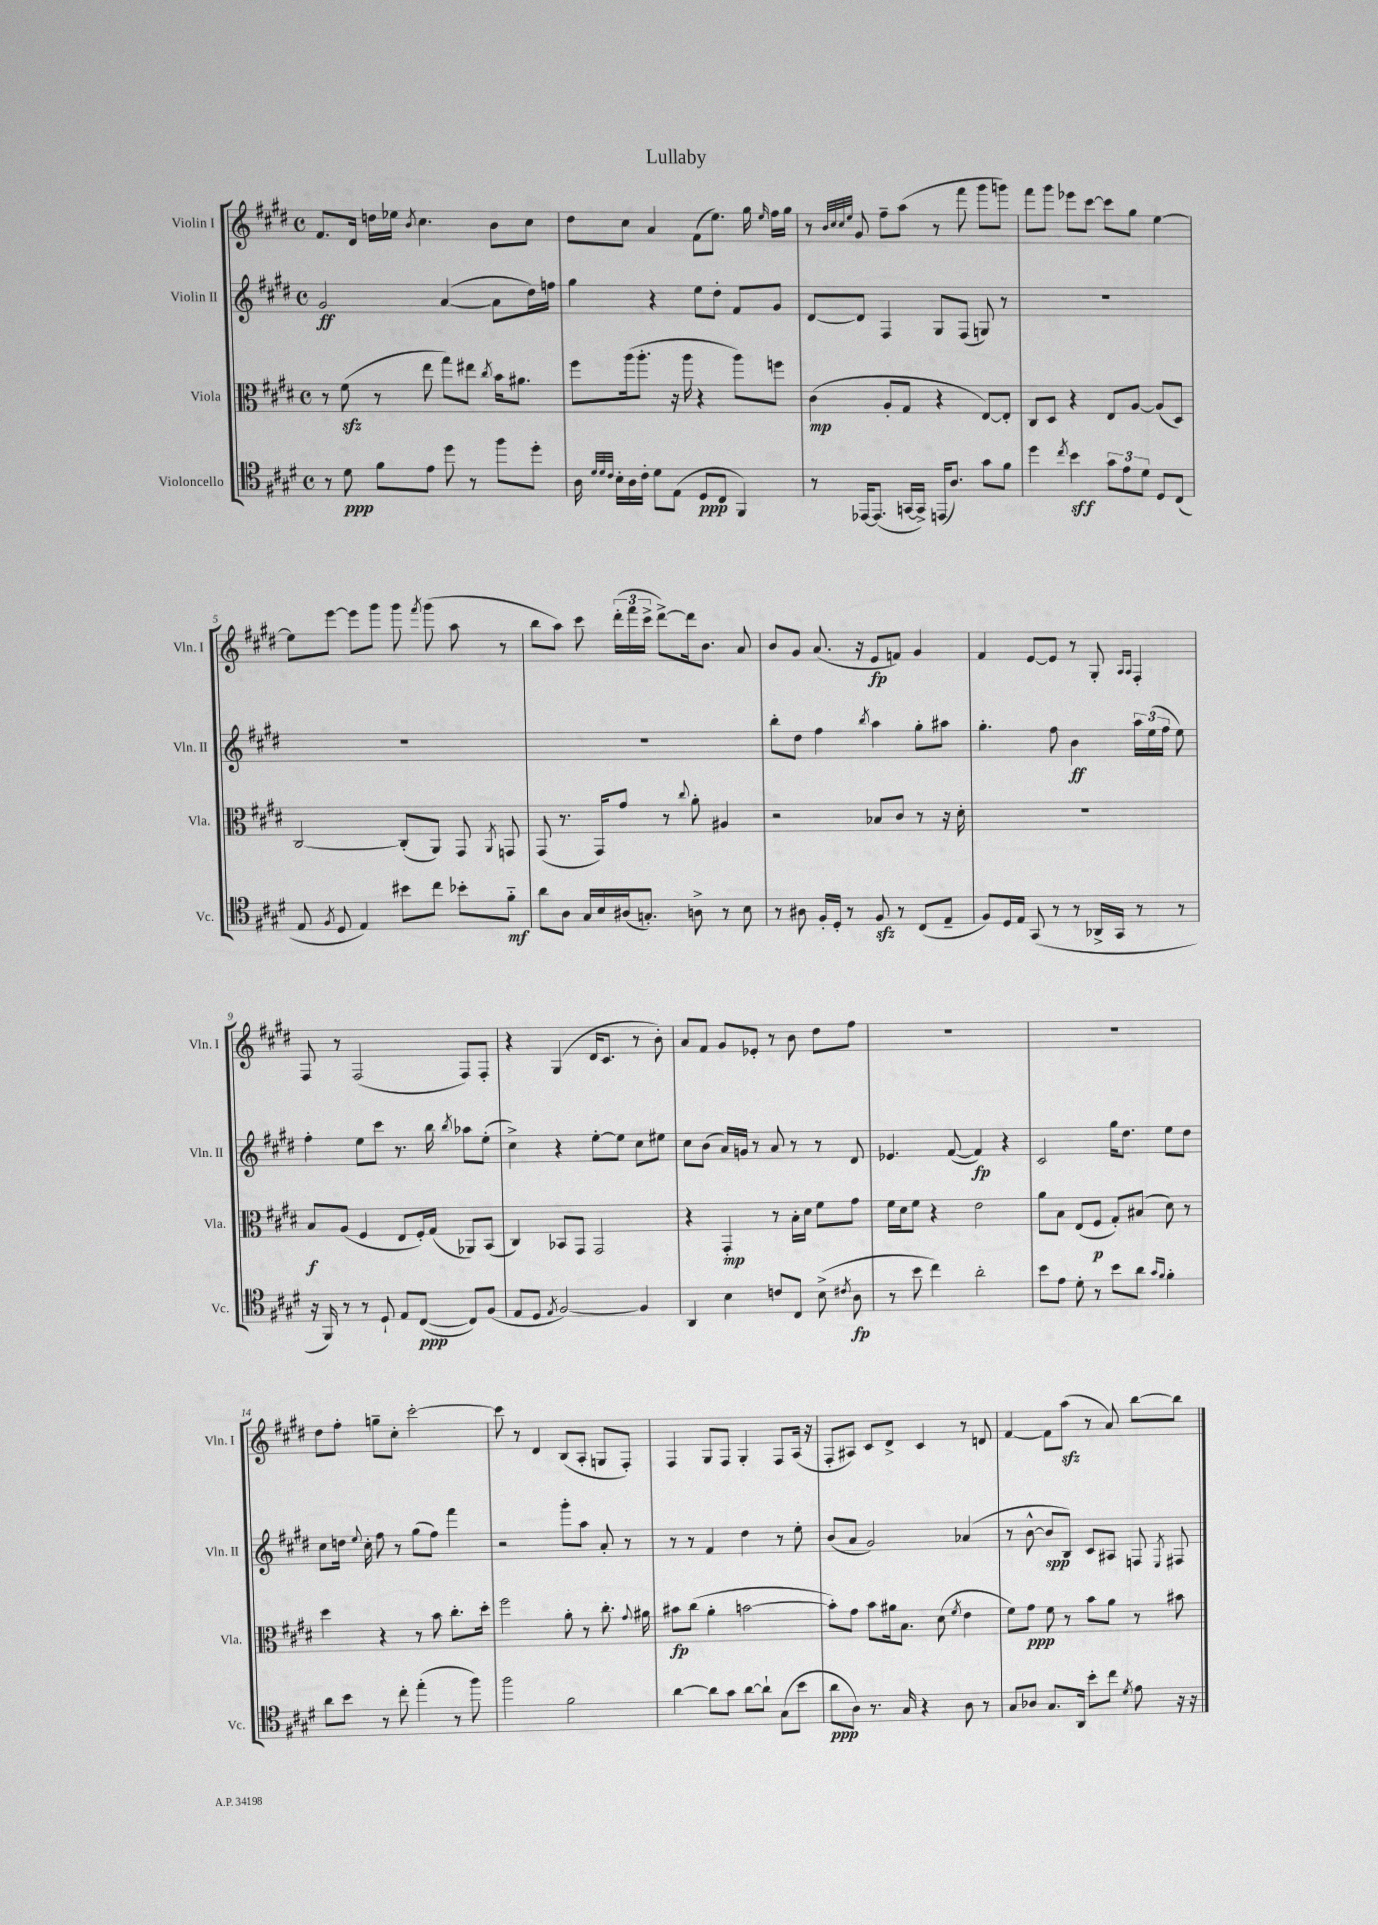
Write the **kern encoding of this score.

**kern	**kern	**kern	**kern
*staff4	*staff3	*staff2	*staff1
*clefC4	*clefC3	*clefG2	*clefG2
*k[f#c#g#d#]	*k[f#c#g#d#]	*k[f#c#g#d#]	*k[f#c#g#d#]
*M4/4	*M4/4	*M4/4	*M4/4
*met(c)	*met(c)	*met(c)	*met(c)
8r	8r	2g#/	8.f#/L
8d#\	(8f#\	.	.
.	.	.	16d#/Jk
8f#\L	8r	.	16dd\LL
.	.	.	16ee-\JJ
.	.	.	8qb/
8e\J	8ee\	.	4.cc#\
8dd#\	8gg#\L)	([4a/	.
8r	8ee#\J	.	.
.	8qcc#/	.	.
8ff#\L	16b\LK	8a\]L	8b\L
.	8.a#\J	.	.
8dd#'\J	.	16dd#\L)	8cc#\J
.	.	16ff\JJ	.
=	=	=	=
16A\	8ff#\L	4gg#\	8dd#\L
32qqd#/LLL	.	.	.
32qqd#/	.	.	.
32qqc#/JJJ	.	.	.
16B'\LL	.	.	.
16A\	(16aa\k	.	8cc#\J
16c#'\JJ	8.aa'\J	.	.
8d#\L	.	4r	4a/
(8E\J	16r	.	.
.	16aa\	.	.
8D#/L	4r	8ee\L	(8f#\L
8C#/J	.	8dd#'\J	8.ee\J)
4FF#/)	8aa\L)	8f#/L	.
.	.	.	16gg#\
.	.	.	16qqee/
.	8ff\J	8g#/J	16ff#\LL
.	.	.	16gg#\JJ
=	=	=	=
8r	(4c#\	[8d#/L	8r
.	.	.	32qqb/LLL
.	.	.	32qqcc#/
.	.	.	32qqcc#/
.	.	.	32qqee/JJJ
[16EE-/LK	.	8d#/]J	8g#/
(8.EE-/]J	.	.	.
.	8A'/L	4F#/	8ff#~\L
[16GG/LL	8G#/J	.	(8aa\J
16GG^/]JJ)	.	.	.
(16EE/LK	4r	8G#/L	8r
8.A/J)	.	.	.
.	.	(8F#/J	8fff#\
8g#\L	[8E/L)	8G/)	8ggg#\L
8f#\J	8E'/]J	8r	8ggg\J)
=	=	=	=
4dd#\	8C#/L	1r	8fff#\L
.	8D#/J	.	8ggg#\J
8qcc#/	.	.	.
4b\	4r	.	8eee-\L
.	.	.	[8ccc#\J
12g#\L	8E/L	.	8ccc#\]L
12e\	.	.	.
.	[8A/J	.	8gg#\J
12d#\J	.	.	.
8D#/L	(8A/]L	.	[4ee\
(8C#/J	8D#/J)	.	.
=	=	=	=
8E/	[2C#/	1r	8ee\]L
8qF#/	.	.	.
8D#/	.	.	[8eee\J
4E/)	.	.	8eee\]L
.	.	.	8ggg#\J
8b#\L	(8C#'/]L	.	8ggg#\
.	.	.	8qfff#/
8cc#\J	8AA/J)	.	(8ggg#\
8b-'\L	8GG#/	.	8aa\
.	8qAA/	.	.
8f#'~\J	8GG/	.	8r
=	=	=	=
8a\L	(8GG#/	1r	8bb\L
8A\J	8.r	.	8aa\J)
16G#/LL	.	.	8ccc#\
16B/	16GG#/LK)	.	.
(16A#/J	8g#/J	.	(24ddd#'\LL
.	.	.	24fff#\
8.G'/J)	.	.	.
.	.	.	24ccc#^\JJ
.	8r	.	[8ddd#^\L)
.	8qqcc#/	.	.
8A^\	8a'\	.	16ddd#\]k
.	.	.	8.b\J
8r	4A#/	.	.
8B\	.	.	8a/
=	=	=	=
8r	2r	8bb'\L	8b/L
8A#\	.	8dd#\J	8g#/J
16F#'/LL	.	4ff#\	(8.a/
16D#'/JJ	.	.	.
8r	.	.	.
.	.	.	16r
.	.	8qbb/	.
8F#/	8B-/L	4aa\	8e/L
8r	8c#/J	.	8f/J)
(8C#/L	8r	8gg#'\L	4g#/
8E~/J	16r	8aa#\J	.
.	16d#'\	.	.
=	=	=	=
8F#/L)	1r	4.gg#'\	4f#/
16D#/L	.	.	.
16E/JJ	.	.	.
(8GG#/	.	.	[8e/L
8r	.	8ff#\	8e/]J
8r	.	4b\	8r
16AA-^/LL	.	.	8G#'/
16GG#/JJ	.	.	.
.	.	.	16qqA/LL
.	.	.	16qqA/JJ
8r	.	24aa\LL	4F#'/
.	.	(24ee\	.
.	.	24ff#\JJ	.
8r	.	8ee\)	.
=	=	=	=
16r	8B/L	4ff#'\	8F#/
16FF#/)	.	.	.
8r	(8A/J	.	8r
8r	4F#/	8ee\L	(2F#/
8D#`/	.	8ccc#\J	.
8E/L	8E/L	8.r	.
([8C#/J	16F#'/L)	.	.
.	(16G#/JJ	16bb\	.
.	.	8qbb/	.
8C#/]L)	8AA-/L)	8aa-\L	8F#/L)
(8F#/J	(8BB/J	(8ee'\J	8F#'/J
=	=	=	=
8E/L	4C#/)	4cc#^\)	4r
8D#/J	.	.	.
8qE/	.	.	.
[2F#/)	8BB-/L	4r	(4G#/
.	8GG#/J	.	.
.	2GG#/	[8ee'\L	16d#/LK
.	.	.	8.c#/J
.	.	8ee\]J	.
4F#/]	.	8cc#\L	8r
.	.	8ee#\J	8b'\)
=	=	=	=
4AA/	4r	8cc#\L	8a/L
.	.	(8b\J	8f#/J
4B\	4GG#'/	16a/LL)	8g#/L
.	.	16g/JJ	.
.	.	8r	8e-'/J
8c/L	8r	8a/	8r
8C#/J	16B'\LL	8r	8b\
.	16d#\JJ	.	.
(8B^\	8f#\L	8r	8dd#\L
8qc#/	.	.	.
8A\	8g#\J	8d#/	8ff#\J
=	=	=	=
8r	16f#\LL	4.e-/	1r
.	16d#\J	.	.
8b\	8f#\J	.	.
4cc#\)	4r	.	.
.	.	([8f#/	.
2a'\	2e\	4f#/])	.
.	.	4r	.
=	=	=	=
8b\L	8a\L	2c#/	1r
8e\J	8B\J	.	.
8d#'\	(8E/L	.	.
8r	8F#/J	.	.
8b\L	8G#'/L)	16gg#\LK	.
.	.	8.dd#\J	.
8a\J	(8B#/J	.	.
16qqg#/LL	.	.	.
16qqf#/JJ	.	.	.
4f#'\	8d#\)	8ee\L	.
.	8r	8dd#\J	.
=	=	=	=
8a\L	4dd#\	8cc#\L	8dd#\L
8b\J	.	16dd\Jk	8ff#'\J
.	.	8qqee/	.
.	.	16cc#'\	.
8r	4r	8ff#\	8gg~\L
8cc#'\	.	8r	8cc#'\J
(4ee'\	8r	(8gg#\L	[2ccc#'\
.	8b\	8ff#\J)	.
8r	8.cc#'\L	4fff#\	.
8ff#\)	.	.	.
.	16dd#'\Jk	.	.
=	=	=	=
2ff#\	2ff#\	2r	8ccc#\]
.	.	.	8r
.	.	.	4d#/
2f#\	8a'\	8ggg#'\L	(8B/L
.	8r	8aa\J	8A'/J
.	8.cc#'\	8a'/	8G/L
.	.	8r	8F#'/J)
.	8qqg#/	.	.
.	16a#\	.	.
=	=	=	=
[4a\	8b#\L	8r	4F#/
.	(8cc#\J	8r	.
8a\]L	4a'\	4f#/	8G#/L
8g#\J	.	.	8F#/J
[8a\L	[2b\	4dd#\	4G#'/
8a`\]J	.	.	.
(8G#\L	.	8r	8F#/L
8b\J	.	8ee'\	(16A/Jk
.	.	.	16r
=	=	=	=
8a\L	8b'\]L)	(8b/L	8F#'/L
8A\J)	8g#\J	8a/J	8A#/J)
8.r	8b\L	2g#/)	8c#/L
.	16a#\k	.	8d#^/J
16G#/	8.B\J	.	.
4r	.	.	4c#/
.	(8d#\	.	.
.	8qf#/	.	.
8A\	4e\	(4a-/	8r
8r	.	.	8d/
=	=	=	=
8G#/L	8f#\L)	8r	[4f#/
8A-/J	8g#\J	[8b^^\	.
8.G#/L	8f#\	8b/]L	8f#\]L
.	8r	8B/J)	(8aa\J
16AA/Jk	.	.	.
8b'\L	8b\L	8c#/L	8r
8cc#\J	8a\J	8A#/J	8a/)
8qd#/	.	.	.
8e\	8r	8F/	[8bb\L
.	.	8qE/	.
16r	8b#\	8F#/	8bb\]J
16r	.	.	.
==	==	==	==
*-	*-	*-	*-
